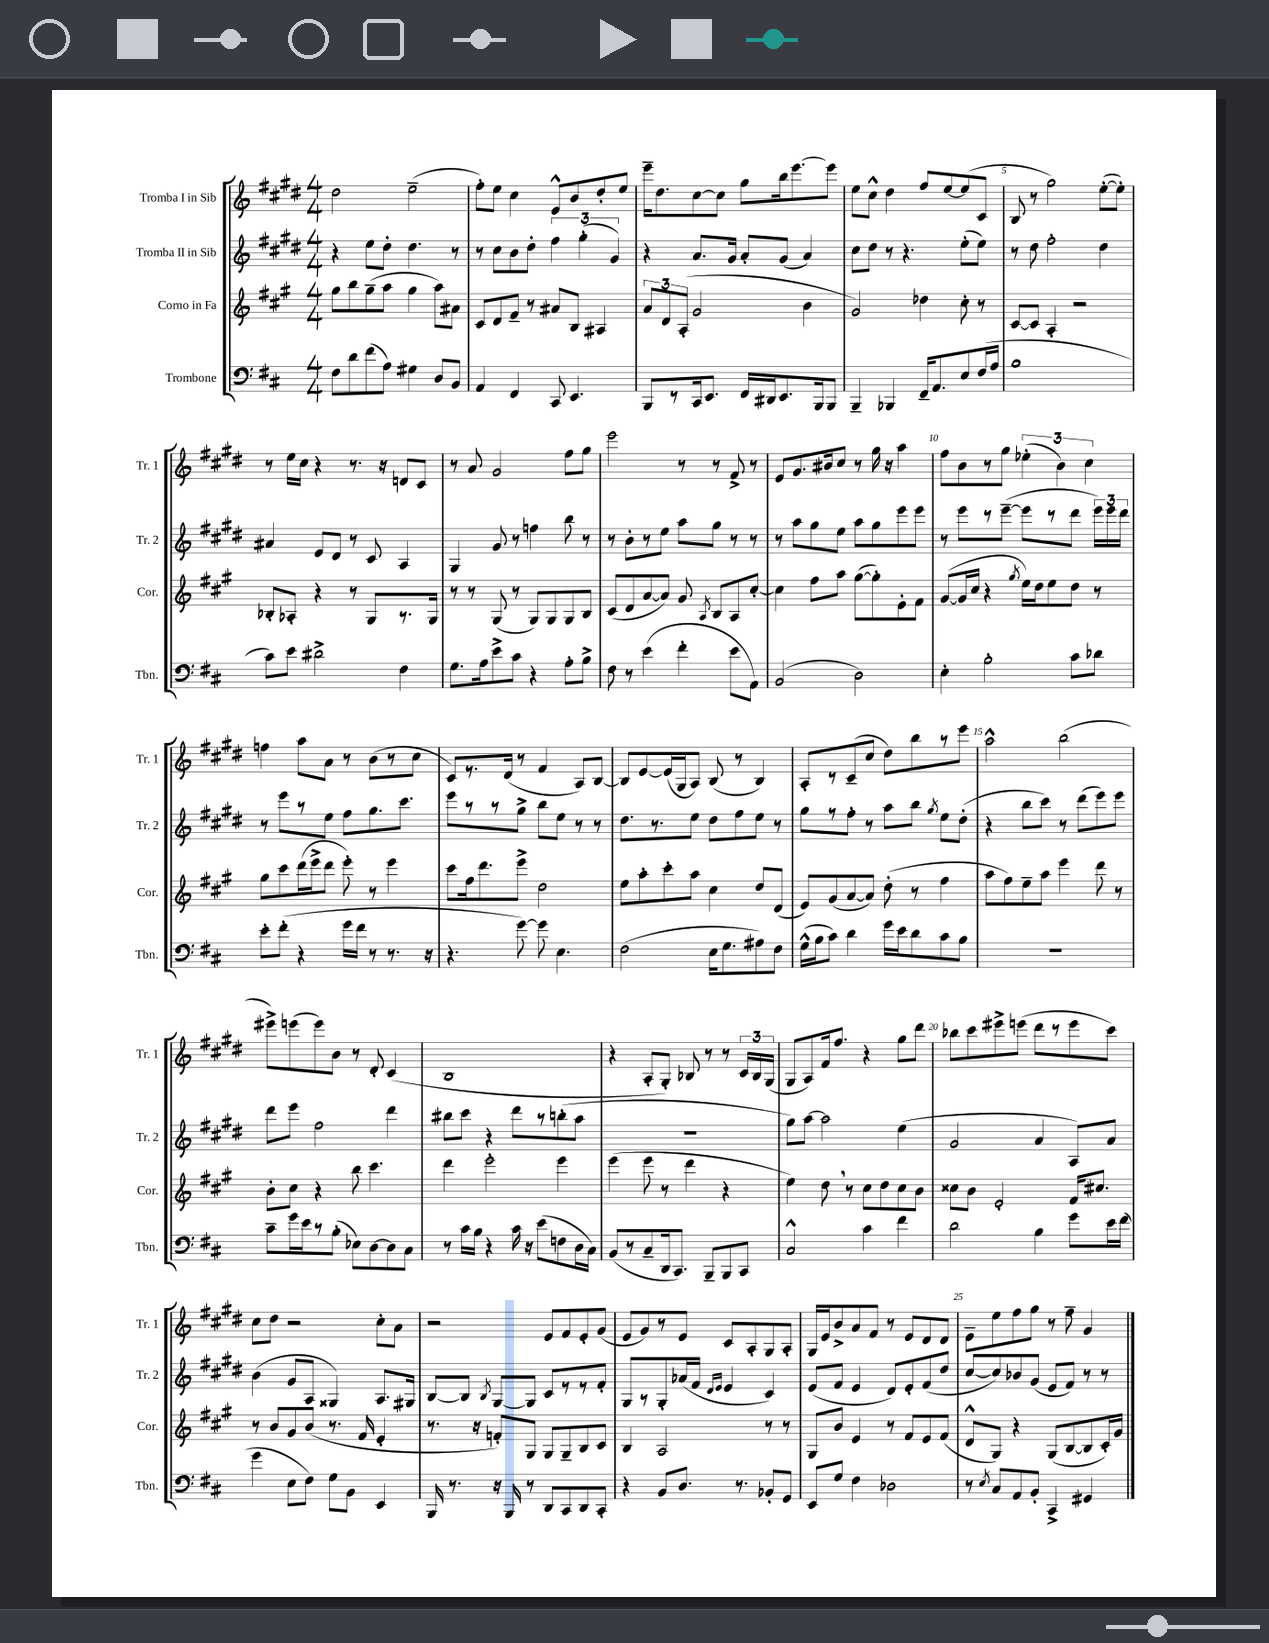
<<
\new StaffGroup <<
\new Staff = "s0" \with { instrumentName = "Tromba I in Sib" shortInstrumentName = "Tr. 1" } {
    \clef treble \key e \major \numericTimeSignature \time 4/4
    \autoBeamOff dis''2 e''2--( |
    fis''8[-.) e''8] cis''4 e'8[-^ b'8 dis''8-. e''8] |
    e'''16[-- dis''8. cis''8~ cis''8] gis''8[ b''16 e'''8.~ e'''8] |
    e''8[ cis''8]-^ dis''4 fis''8[ e''8~ e''8( cis'8] |
    b8 r8 gis''2) e''8[~-.( e''8]-.) |
    r8 e''16[ cis''16] r4 r8. r16 d'8[ cis'8] |
    r8 a'8 gis'2 fis''8[ gis''8] |
    e'''2 r8 r8 fis'8-> r8 |
    e'8[ gis'8. bis'16 cis''8] r8 gis''16 r16 a''4 |
    fis''8[ b'8 r8 gis''8] \tuplet 3/2 { ees''4-.( b'4) cis''4 } |
    f''4 a''8[ a'8] r8 b'8[( r8 cis''8] |
    cis'8[) r8. dis'16]( r8 fis'4 a8[) b8]~ |
    b8[ e'8~ e'16( gis16 a8]) b8( r8 b4) |
    a8[-. r8 cis'8--( cis''8] dis''8[) b''8 r8 e'''8] |
    a''2-^ b''2( |
    eis'''8[->) e'''8( e'''8) b'8] r8 dis'8-. cis'4( |
    b1 |
    r4 a8[-. gis8]-.) bes8 r8 r8 \tuplet 3/2 { cis'16[ bes16 gis16]( } |
    gis8[ a8) fis'16 fis''8.] r4 gis''8[ dis'''8] |
    bes''8[ cis'''8 eis'''8-> e'''8]( dis'''8[ r8 e'''8 cis'''8]) |
    cis''8[ dis''8] r2 cis''8[-. a'8] |
    r2 e'8[ fis'8 e'8-. gis'8]( |
    e'8[ gis'8) r8 e'8] cis'8[ a8-. gis8 a8]-. |
    gis16[ e'16 b'8-> a'8 fis'8] r8 e'8[ dis'8 dis'8] |
    e'8[-- e''8 fis''8 gis''8] r8 fis''8-- gis'4 \bar "|." |
}
\new Staff = "s1" \with { instrumentName = "Tromba II in Sib" shortInstrumentName = "Tr. 2" } {
    \clef treble \key e \major \numericTimeSignature \time 4/4
    \autoBeamOff r4 e''8[ dis''8]-. dis''4. r8 |
    r8 cis''8[ b'8 dis''8]-. \tuplet 3/2 { fis''4 gis''4-.( gis'4) } |
    r4 a'8.[ gis'16] a'8[-. gis'8]( a'4) |
    cis''8[ dis''8] r8 r4. e''8[-.( e''8]) |
    r8 dis''8 fis''2-. dis''4 |
    ais'4 e'8[ dis'8] r8 cis'8 a4 |
    gis4 gis'8 r8 f''4 b''8 r8 |
    r8 b'8[-. r8 e''8] a''8[ gis''8] r8 r8 |
    r8 a''8[ gis''8 e''8] a''8[ gis''8 e'''8 e'''8] |
    r8 e'''8[ r8 e'''8]~--( e'''8[ r8 dis'''8] \tuplet 3/2 { e'''16[) e'''16 dis'''16] } |
    r8 e'''8[ r8 e''8] fis''8[ gis''8. cis'''8.] |
    e'''8[ r8 r8 gis''8]-> b''8[ e''8] r8 r8 |
    dis''8.[ r8. e''8] dis''8[ fis''8 e''8] r8 |
    gis''8[ r8 fis''8]-. r8 a''8[ b''8] \acciaccatura { gis''8 } e''8[ dis''8]-.( |
    r4 b''8[ cis'''8]) r8 dis'''8[( e'''8) e'''8] |
    dis'''8[ e'''8] fis''2 dis'''4 |
    bis''8[ cis'''8] r4 dis'''8[ r8 b''8-.( a''8] |
    R1 |
    gis''8[) a''8]~ a''2 e''4( |
    gis'2 a'4 a8[) a'8] |
    b'4( gis'8[ a8] gisis4) a8.[ gis16] |
    b8[~ b8] \acciaccatura { b8 } gis8[~ gis8] cis'8[ r8 r8 fis'8]-. |
    gis8[ r8 gis8-. aes'16( fis'16] \grace { dis'16[ e'16] } e'4 cis'4) |
    e'8[( fis'8] e'4 dis'8[) e'8-. fis'8( dis''8] |
    cis''8[~ cis''8) bes'8 gis'8]( e'8[ fis'8]) r8 r8 \bar "|." |
}
\new Staff = "s2" \with { instrumentName = "Corno in Fa" shortInstrumentName = "Cor." } {
    \clef treble \key a \major \numericTimeSignature \time 4/4
    \autoBeamOff gis''8[ b''8 gis''8--( a''8] gis''4 a''8[) ais'8] |
    cis'8[ d'8 fis'8]-- r8 ais'8[ b8] ais4 |
    \tuplet 3/2 { a'8[ d'8 a8]-.( } gis'2 b'4 |
    gis'2) des''4 cis''8-. r8 |
    cis'8[~ cis'8] a4-. r2 |
    bes8[-. aes8]-. r4 r8 gis8[ r8. gis16] |
    r8 r8 gis8( r8 gis8[) gis8 gis8 b8] |
    cis'8[( d'8 a'8~ a'8]) gis'8 \acciaccatura { a8 } b8[ a8 cis''8]~-. |
    cis''4 fis''8[ a''8] gis''8[~( gis''8-.) e'8-. fis'8] |
    gis'8[~( gis'16 cis''16] r4 \acciaccatura { gis''8 } e''16[) d''16 e''8 d''8] r8 |
    gis''8[ cis'''8 d'''16( e'''16-> d'''8] e'''8-.) r8 e'''4 |
    cis'''8[ fis''16 d'''8. e'''8]-> d''2 |
    e''8[ a''8-. cis'''8-. a''8] cis''4 d''8[ d'8]( |
    e'8[) gis'8( a'8~ a'8]) d''8-.( r8 fis''4 |
    a''8[ fis''8) e''8-- a''8] e'''4 d'''8 r8 |
    b'8[-. cis''8] r4 b''8 cis'''4. |
    d'''4 e'''2-. e'''4 |
    e'''4( e'''8 r8 d'''4 r4 |
    e''4) d''8 \breathe r8 cis''8[ d''8 cis''8 b'8] |
    cisis''8[ b'8] e'2-. fis'16[ cis''8.] |
    r8 b'8[ gis'8 b'8]( r8. fis'16 e'4-. |
    r8. r16 f'8[-.) gis8] gis8[ gis8-- b8 cis'8] |
    b4 a2 r8 r8 |
    gis8[ b'8] e'4 r8 fis'8[ e'8 fis'8]( |
    d'8[-^ gis8]) r4 gis8[( b8~ b8 cis'16-.) gis'16] \bar "|." |
}
\new Staff = "s3" \with { instrumentName = "Trombone" shortInstrumentName = "Tbn." } {
    \clef bass \key d \major \numericTimeSignature \time 4/4
    \autoBeamOff fis8[ d'8 fis'8( a8]) gis4 d8[ b,8] |
    a,4 fis,4 cis,8 e,4. |
    b,,8[ r8 cis,16 e,8.] fis,16[ dis,16 e,8. b,,16 b,,8] |
    b,,4-- bes,,4 fis,16[-- a,8. e8 fis16( a16] |
    b1 |
    cis'8[) e'8] dis'2-> fis4 |
    g8.[ a16 e'8-> cis'8] r4 a8[-. b8]-> |
    fis8 r8 e'4( fis'4-. e'8[ a,8]) |
    b,2( d2) |
    e4-. b2-. cis'8[ des'8] |
    e'8[-. fis'8]-.( r4 g'16[ fis'16] r8 r8. r16 |
    r4. g'8~) g'8 e4. |
    fis2( e16[ g8. ais8) fis8] |
    g16[-^( b16 cis'8]) d'4 g'16[ e'16 d'8 cis'8 b8] |
    R1 |
    cis'8[-- g'16 e'16 r8 b8]-.( ees8[) d8~ d8 cis8] |
    r8 cis'16[ b16] r4 cis'16 r16 e'8[( f8 d16 cis16]) |
    b,8[( r8 cis8-- d,16 cis,8.]) b,,8[-- b,,8 cis,8] |
    cis2-^ cis'4 fis'4 |
    d'2 b4 g'8[ e'16 fis'16]( |
    g'4 e8[ fis8]) g8[ b,8] e,4 |
    b,,16 r8. r16 b,,16 r8 d,8[ cis,8 d,8 cis,8]-. |
    r4 b,8[ d8.] r8. bes,8[-. g,8] |
    e,8[ g8] fis4 des2 |
    r8 \acciaccatura { e8 } cis8[ a,8 b,8]-. cis,4-> gis,4 \bar "|." |
}
>>
>>
\layout { \context { \Score \override BarNumber.break-visibility = ##(#f #t #t) barNumberVisibility = #(every-nth-bar-number-visible 5) } }
